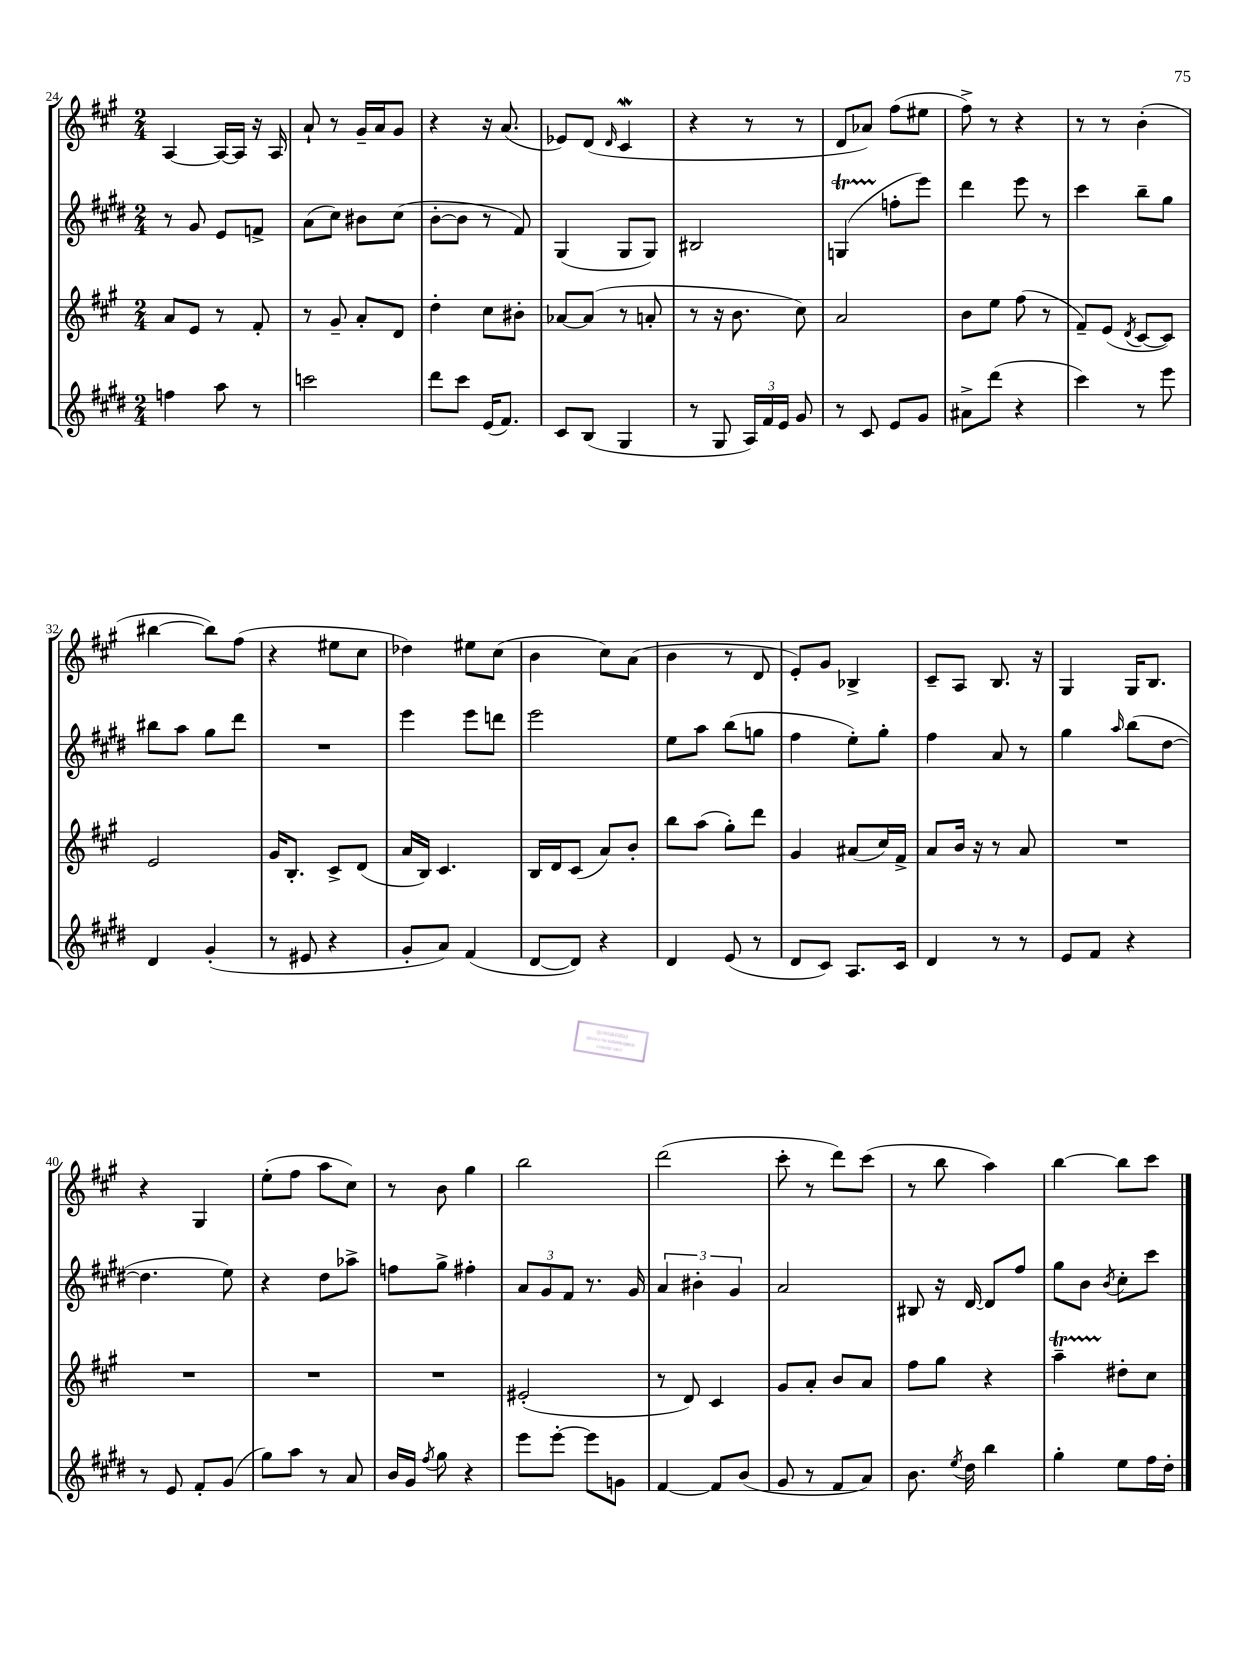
<<
\new StaffGroup <<
\new Staff = "s0" {
    \clef treble \key a \major \numericTimeSignature \time 2/4
    \autoBeamOff a4~ a16[~ a16] r16 a16 |
    a'8-! r8 gis'16[-- a'16 gis'8] |
    r4 r16 a'8.( |
    ees'8[) d'8]( \grace { d'16 } cis'4\mordent |
    r4 r8 r8 |
    d'8[ aes'8]) fis''8[( eis''8] |
    fis''8->) r8 r4 |
    r8 r8 b'4-.( |
    bis''4~ bis''8[) fis''8]( |
    r4 eis''8[ cis''8] |
    des''4) eis''8[ cis''8]( |
    b'4 cis''8[) a'8]( |
    b'4 r8 d'8 |
    e'8[-.) gis'8] bes4-> |
    cis'8[-- a8] b8. r16 |
    gis4 gis16[ b8.] |
    r4 gis4 |
    e''8[-.( fis''8] a''8[ cis''8]) |
    r8 b'8 gis''4 |
    b''2 |
    d'''2( |
    cis'''8-. r8 d'''8[) cis'''8]( |
    r8 b''8 a''4) |
    b''4~ b''8[ cis'''8] \bar "|." |
}
\new Staff = "s1" {
    \clef treble \key e \major \numericTimeSignature \time 2/4
    \autoBeamOff r8 gis'8 e'8[ f'8]-> |
    a'8[( cis''8]) bis'8[ cis''8]( |
    b'8[~-. b'8] r8 fis'8) |
    gis4( gis8[ gis8]) |
    bis2 |
    g4\startTrillSpan( f''8[-.\stopTrillSpan e'''8]) |
    dis'''4 e'''8 r8 |
    cis'''4 b''8[-- gis''8] |
    bis''8[ a''8] gis''8[ dis'''8] |
    R2 |
    e'''4 e'''8[ d'''8] |
    e'''2 |
    e''8[ a''8] b''8[( g''8] |
    fis''4 e''8[-.) gis''8]-. |
    fis''4 a'8 r8 |
    gis''4 \grace { a''16 } b''8[( dis''8]~ |
    dis''4. e''8) |
    r4 dis''8[ aes''8]-> |
    f''8[ gis''8]-> fis''4-. |
    \tuplet 3/2 { a'8[ gis'8 fis'8] } r8. gis'16 |
    \tuplet 3/2 { a'4 bis'4-. gis'4 } |
    a'2 |
    bis8 r16 dis'16~ dis'8[ fis''8] |
    gis''8[ b'8] \acciaccatura { b'8 } cis''8[-. cis'''8] \bar "|." |
}
\new Staff = "s2" {
    \clef treble \key a \major \numericTimeSignature \time 2/4
    \autoBeamOff a'8[ e'8] r8 fis'8-. |
    r8 gis'8-- a'8[-. d'8] |
    d''4-. cis''8[ bis'8]-. |
    aes'8[~ aes'8]( r8 a'8-. |
    r8 r16 b'8. cis''8) |
    a'2 |
    b'8[ e''8] fis''8( r8 |
    fis'8[--) e'8]( \acciaccatura { d'8 } cis'8[~ cis'8]) |
    e'2 |
    gis'16[ b8.]-. cis'8[-> d'8]( |
    a'16[ b16]) cis'4. |
    b16[ d'16 cis'8]( a'8[) b'8]-. |
    b''8[ a''8]( gis''8[-.) d'''8] |
    gis'4 ais'8[( cis''16) fis'16]-> |
    a'8[ b'16] r16 r8 a'8 |
    R2 |
    R2 |
    R2 |
    R2 |
    eis'2-.( |
    r8 d'8) cis'4 |
    gis'8[ a'8]-. b'8[ a'8] |
    fis''8[ gis''8] r4 |
    a''4--\startTrillSpan dis''8[-.\stopTrillSpan cis''8] \bar "|." |
}
\new Staff = "s3" {
    \clef treble \key e \major \numericTimeSignature \time 2/4
    \autoBeamOff f''4 a''8 r8 |
    c'''2 |
    dis'''8[ cis'''8] e'16[( fis'8.]) |
    cis'8[ b8]( gis4 |
    r8 gis8 \tuplet 3/2 { a16[) fis'16 e'16] } gis'8 |
    r8 cis'8 e'8[ gis'8] |
    ais'8[-> dis'''8]( r4 |
    cis'''4) r8 e'''8 |
    dis'4 gis'4-.( |
    r8 eis'8 r4 |
    gis'8[-. a'8]) fis'4( |
    dis'8[~ dis'8]) r4 |
    dis'4 e'8( r8 |
    dis'8[ cis'8]) a8.[ cis'16] |
    dis'4 r8 r8 |
    e'8[ fis'8] r4 |
    r8 e'8 fis'8[-. gis'8]( |
    gis''8[) a''8] r8 a'8 |
    b'16[ gis'16] \acciaccatura { fis''8 } gis''8 r4 |
    e'''8[ e'''8]~-. e'''8[ g'8] |
    fis'4~ fis'8[ b'8]( |
    gis'8 r8 fis'8[ a'8]) |
    b'8. \acciaccatura { e''8 } dis''16 b''4 |
    gis''4-. e''8[ fis''16 dis''16]-. \bar "|." |
}
>>
>>
\layout { \context { \Score currentBarNumber = #24 } }
